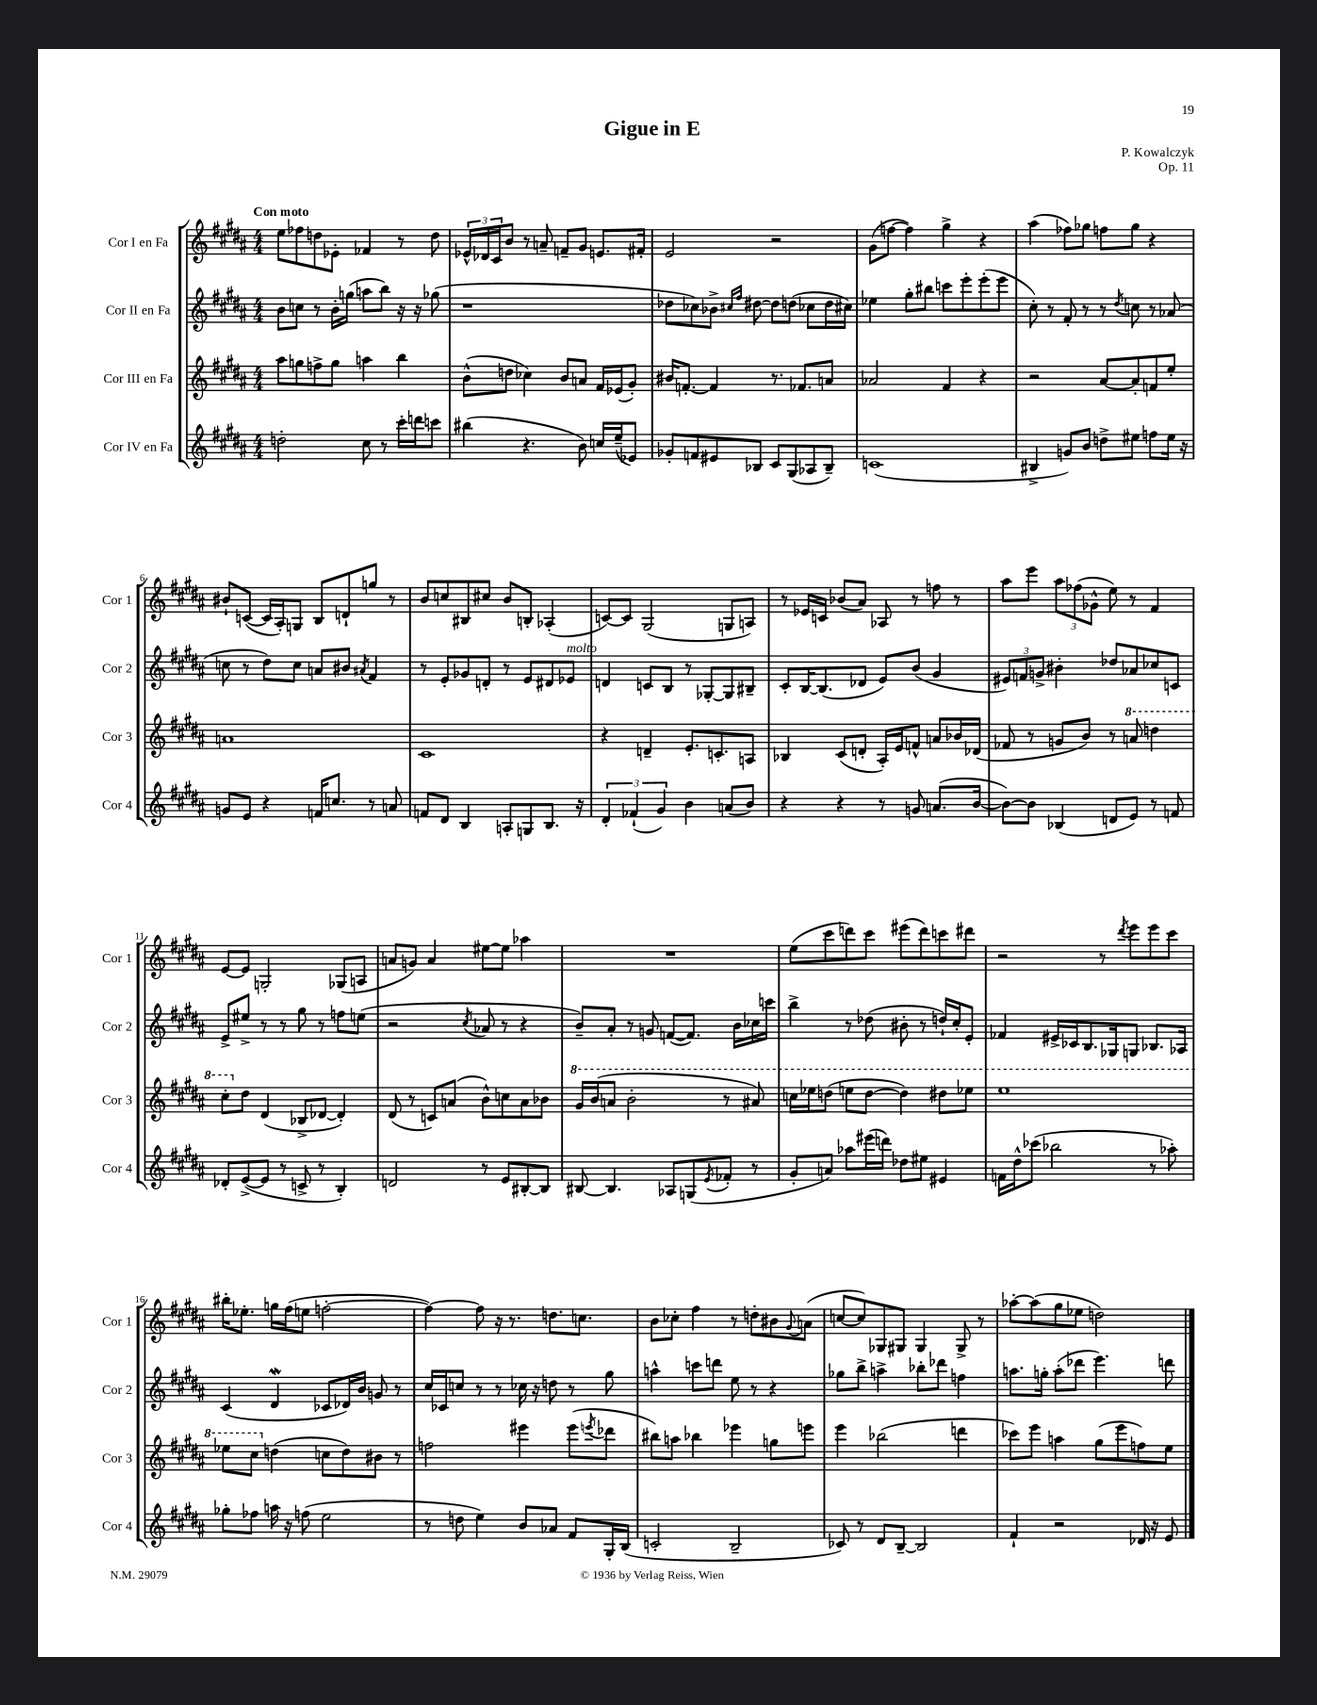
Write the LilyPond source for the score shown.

\header { title = "Gigue in E" composer = "P. Kowalczyk" opus = "Op. 11" }
<<
\new StaffGroup <<
\new Staff = "s0" \with { instrumentName = "Cor I en Fa" shortInstrumentName = "Cor 1" } {
    \clef treble \key b \major \numericTimeSignature \time 4/4 \tempo "Con moto"
    e''8 fes''8 d''8 ees'8-. fes'4 r8 d''8 |
    \tuplet 3/2 { ees'16-^ des'16 cis'16 } b'8 r8 a'8-- f'8-- gis'8 e'8. fis'16-. |
    e'2 r2 |
    gis'8( f''8~ f''4) gis''4-> r4 |
    ais''4( fes''8) ges''8 f''8 ges''8 r4 |
    bis'8-! c'8~( c'16 ais16-.) g8 b8 d'8-! g''8 r8 |
    b'8 c''8 bis8 cis''8 b'8 b8-. aes4-.( |
    c'8~) c'8 gis2( g8 a8) |
    r8 ees'16 c'16 bes'8( ais'8) aes8 r8 f''8 r8 |
    ais''8 e'''8 \tuplet 3/2 { ais''8 fes''8( ges'8-^ } e''8) r8 fis'4 |
    e'8~ e'8 g2-. ges8( a8 |
    a'8 g'8) a'4 eis''8~ eis''8 aes''4 |
    R1 |
    e''8( cis'''8 d'''8) cis'''8 eis'''8( d'''8) c'''8 dis'''8 |
    r2 r8 \acciaccatura { dis'''8 } e'''8 e'''8 cis'''8 |
    bis''16-. ees''8.-. g''16 fis''16( e''8 f''2~-. |
    f''4~) f''8 r16 r8. d''8. c''8. |
    b'8 ces''8-. fis''4 r8 d''8-. bis'8 \appoggiatura { gis'8 } a'8( |
    c''8~ c''8) ges8 gis8 gis4 gis8-> r8 |
    aes''8~-. aes''8( gis''8 ees''8 d''2) \bar "|." |
}
\new Staff = "s1" \with { instrumentName = "Cor II en Fa" shortInstrumentName = "Cor 2" } {
    \clef treble \key b \major \numericTimeSignature \time 4/4
    b'8 c''8 r8 b'16-. g''16( a''8 b''8) r16 r16 ges''8( |
    r1 |
    des''8 ces''8) bes'8-> \grace { cis''16 fis''16 } dis''8~ dis''8 d''8( ces''8 d''16 cis''16) |
    ees''4 gis''8-. bis''8 c'''8 e'''8-. e'''8-.( e'''8 |
    cis''8-.) r8 fis'8-. r8 r8 \acciaccatura { dis''8 } c''8 r8 aes'8( |
    c''8 r8 dis''8) c''8 a'8 bis'8 \acciaccatura { ais'8 } fis'4 |
    r8 e'8-. ges'8 d'8-. r8 e'8 dis'8 ees'8^\markup { \italic "molto" } |
    d'4 c'8 b8 r8 ges8~-. ges8 bis8-- |
    cis'8-. b16~ b8.( des'8 e'8) b'8( gis'4 |
    \tuplet 3/2 { eis'8) f'8 g'8-> } bis'4-. des''8 aes'8 ces''8 c'8 |
    e'8-> eis''8-> r8 r8 gis''8 r8 f''8 e''8( |
    r2 \acciaccatura { cis''8 } aes'8 r8 r4 |
    b'8--) ais'8-. r8 g'8 f'8~( f'8.) b'16 ces''16 c'''16 |
    b''4-> r8 des''8( bis'8-. r8 d''16-!) cis''16-. e'8-. |
    fes'4 eis'16-> ces'16 b8. ges16 g8 bes8. aes16 |
    cis'4( dis'4\mordent ces'8 des'16) b'16 g'8 r8 |
    cis''16 ces'16 c''8 r8 r8 ces''16 r16 d''8 r8 gis''8 |
    a''4-^ c'''8 d'''8 e''8 r8 r4 |
    ges''8 b''8-> a''4-> bes''8-. des'''8 f''4 |
    a''8. g''16-. a''8-.( des'''8 e'''4.) d'''8 \bar "|." |
}
\new Staff = "s2" \with { instrumentName = "Cor III en Fa" shortInstrumentName = "Cor 3" } {
    \clef treble \key b \major \numericTimeSignature \time 4/4
    ais''8 g''8 f''8-> g''8 a''4 b''4 |
    b'8-^( d''8 ces''4) b'8 a'8 fis'16 ees'16( gis'8-.) |
    bis'16 f'8.~-. f'4 r8. fes'8. a'8 |
    aes'2 fis'4 r4 |
    r2 ais'8~ ais'8-. f'8 e''8-. |
    a'1 |
    cis'1 |
    r4 d'4-- e'8.-. c'8.-. a8 |
    bes4 cis'8( d'8-. ais16-.) e'16 f'8-^ a'8 bes'16 des'16( |
    fes'8 r8 g'8 b'8) r8 \ottava #1 a''8 d'''4 |
    cis'''8-. \ottava #0 dis''8 dis'4( bes8-> des'8~ des'4-.) |
    dis'8( r8 c'8) a'8( b'8-^) c''8 a'8 bes'8 |
    \ottava #1 gis''16 b''16( a''8 b''2-. r8 ais''8) |
    c'''16 ees'''16 d'''8( e'''8 d'''8~ d'''4) dis'''8 ees'''8 |
    e'''1 |
    ees'''8 cis'''8 \ottava #0 d''4( c''8 d''8) bis'8 r8 |
    f''2 eis'''4 eis'''8( \acciaccatura { e'''8 } des'''8 |
    bis''8) a''8 bes''4 ees'''4 g''8 e'''8 |
    e'''4 bes''2( d'''4 |
    ces'''8) e'''8 a''4 gis''8( e'''8 f''8) e''8 \bar "|." |
}
\new Staff = "s3" \with { instrumentName = "Cor IV en Fa" shortInstrumentName = "Cor 4" } {
    \clef treble \key b \major \numericTimeSignature \time 4/4
    d''2-. cis''8 r8 cis'''16-. d'''16 c'''8 |
    bis''4( r4. b'8) c''16 e''16--( ees'8) |
    ges'8-. f'8 eis'8 bes8 cis'8 gis8( aes8 bes8--) |
    c'1( |
    bis4-> g'8) b'8 d''8-> eis''8 f''8 eis''16 r16 |
    g'8 e'8 r4 f'16 c''8. r8 a'8 |
    f'8 dis'8 b4 a8-. g8 b8. r16 |
    \tuplet 3/2 { dis'4-. fes'4-!( gis'4) } b'4 a'8( b'8) |
    r4 r4 r8 g'8 a'8.( b'16~ |
    b'8~) b'8 bes4( d'8 e'8) r8 f'8 |
    des'8-. e'8~->( e'8 r8 c'8-> r8 b4-.) |
    d'2 r8 e'8 bis8~-. bis8 |
    bis8~ bis4. aes8 g8( \acciaccatura { e'8 } fes'8-. r8 |
    gis'8-. a'8) aes''8 eis'''16( d'''16) des''8 eis''8 eis'4 |
    f'16 dis''16-^ ces'''8( bes''2 r8 aes''8-.) |
    ges''8-. fes''8 a''16 r16 f''8( e''2 |
    r8 d''8 e''4) b'8 aes'8 fis'8 gis16-. b16( |
    c'2-. b2-- |
    ces'8) r8 dis'8 b8~-- b2 |
    fis'4-! r2 des'16 r16 e'8 \bar "|." |
}
>>
>>
